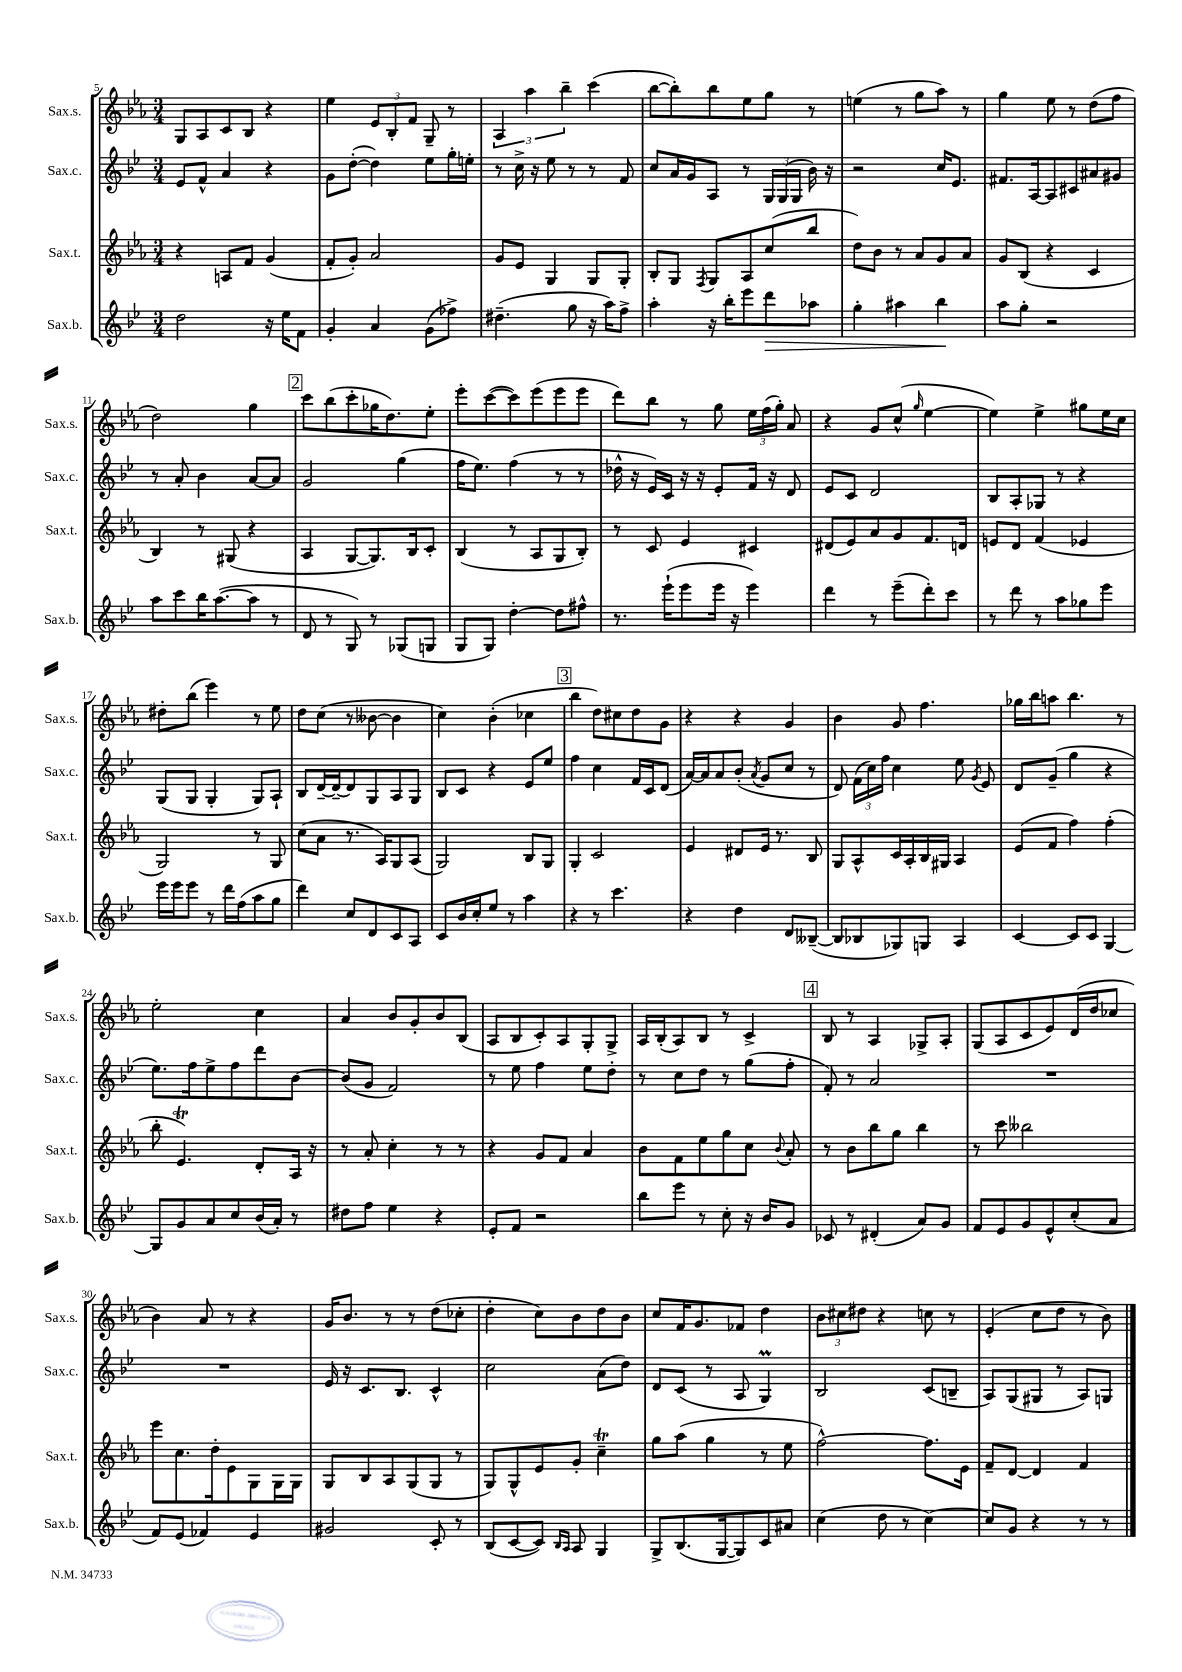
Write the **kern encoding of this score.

**kern	**kern	**kern	**kern
*staff4	*staff3	*staff2	*staff1
*clefG2	*clefG2	*clefG2	*clefG2
*k[b-e-]	*k[b-e-a-]	*k[b-e-]	*k[b-e-a-]
*M3/4	*M3/4	*M3/4	*M3/4
2dd	4r	8e-	8G
.	.	8f^^	8A-
.	8A	4a	8c
.	8f	.	8B-
16r	(4g	4r	4r
16ee-	.	.	.
8f	.	.	.
=	=	=	=
4g'	8f'	8g	4ee-
.	8g')	([8dd'	.
4a	2a-	4dd])	12e-
.	.	.	12B-'
.	.	.	12f
(8g	.	8ee-	8G~
8ff-^)	.	16gg'	8r
.	.	16ee'	.
=	=	=	=
(4.dd#~	8g	8r	6A-
.	8e-	16cc^	.
.	.	.	6aa-
.	.	16r	.
.	4G	8ee-	.
.	.	.	6bb-~
8gg	.	8r	.
16r	8G	8r	(4ccc
16aa)	.	.	.
8ff^	8G'	8f	.
=	=	=	=
4aa'	8B-'	8cc	[8bb-
.	8G	16a	8bb-'])
.	.	16g	.
.	8qF	.	.
16r	8G	8A	8bb-
16bb-'	.	.	.
8eee-	8A-	8r	8ee-
8ddd	(8cc	24G	8gg
.	.	(24G	.
.	.	24G	.
8aa-	8bb-	16b-)	8r
.	.	16r	.
=	=	=	=
4gg'	8dd)	2r	(4ee
.	8b-	.	.
4aa#	8r	.	8r
.	8a-	.	8gg
4bb-	8g	16cc	8aa-)
.	.	8.e-	.
.	8a-	.	8r
=	=	=	=
8aa	8g	8.f#	4gg
8gg'	(8B-	.	.
.	.	[16A	.
2r	4r	8A]	8ee-
.	.	8c#	8r
.	4c	8a#	(8dd
.	.	8g#	8ff
=	=	=	=
8aa	4B-)	8r	2dd)
8ccc	.	8a'	.
16bb-	8r	4b-	.
([8.aa	.	.	.
.	(8G#	.	.
8aa]	4r	[8a	4gg
8r	.	8a]	.
=	=	=	=
8d	4A-	2g	8ccc
8r	.	.	(8bb-
8G)	[8G	.	8ccc'
8r	8.G])	.	16gg-
.	.	.	8.dd)
(8G-	.	(4gg	.
.	16B-	.	.
8G	8c'	.	8ee-'
=	=	=	=
8G	(4B-	16ff	8eee-'
.	.	8.ee-)	.
8G)	.	.	([8ccc
[4dd'	8r	(4ff	8ccc])
.	8A-	.	(8eee-
8dd]	8G	8r	8eee-
8ff#^^	8B-')	8r	8eee-
=	=	=	=
8.r	8r	16dd-^^	8ddd)
.	.	16r	.
.	8c	16e-)	8bb-
(16eee-`	.	16c	.
8eee-	4e-	16r	8r
.	.	16r	.
16eee-	.	8e-'	8gg
16r	.	.	.
4eee-)	4c#	16f	24ee-
.	.	.	(24ff
.	.	16r	.
.	.	.	24gg')
.	.	8d	8a-
=	=	=	=
4ddd	(8d#	8e-	4r
.	8e-)	8c	.
8r	8a-	2d	8g
(8eee-~	8g	.	(8cc^^
.	.	.	16qqgg
8ddd')	8.f	.	[4ee-
8ccc	.	.	.
.	16d	.	.
=	=	=	=
8r	8e	8B-	4ee-])
8ddd	8d	8A'	.
8r	(4f	8G-	4ee-^
8aa	.	8r	.
8gg-	4e-	4r	8gg#
8eee-	.	.	16ee-
.	.	.	16cc
=	=	=	=
16eee-	2G)	(8G	8dd#'
16eee-	.	.	.
8eee-	.	8G	(8bb-
8r	.	4G'	4eee-)
16ddd	.	.	.
(16ff	.	.	.
8aa	8r	8G)	8r
8gg	8G	8A`	8ee-
=	=	=	=
4ddd)	(8cc	8B-	8dd
.	8a-	[16d~	(8cc
.	.	16d~_	.
8cc	8.r	8d]	8r
8d	.	8G	[8b--
.	16A-)	.	.
8c	8G	8A	4b--]
8A	(8A-	8G	.
=	=	=	=
8c	2G)	8B-	4cc)
16b-	.	8c	.
16cc'	.	.	.
8ee-	.	4r	(4b-'
8r	.	.	.
4aa	8B-	8e-	4cc-
.	8G	8ee-	.
=	=	=	=
4r	4G'	4ff	4bb-
8r	2c	4cc	8dd)
4.ccc	.	.	8cc#
.	.	16f	8dd
.	.	16c	.
.	.	(8d	8g
=	=	=	=
4r	4e-	[16a)	4r
.	.	16a]	.
.	.	8a	.
4dd	8d#	(8b-'	4r
.	.	8qa	.
.	16e-	8g	.
.	8.r	.	.
8d	.	8cc	4g
([8B--~	8B-	8r	.
=	=	=	=
8B--]	8G	8d)	4b-
8B-	8A-^^	(24f	.
.	.	24cc)	.
.	.	24ff	.
8G-)	16c	4cc	8g
.	16A-'	.	.
8G	16B-	.	4.ff
.	16G#	.	.
4A	4A-	8ee-	.
.	.	8qg	.
.	.	8e-	.
=	=	=	=
[4c	(8e-	8d	16gg-
.	.	.	16bb-
.	8f	(8g~	8aa
8c]	4ff)	4gg	4.bb-
8c	.	.	.
[4G	(4ff'	4r	.
.	.	.	8r
=	=	=	=
8G]	8bb-'	8.ee-)	2ee-'
8g	4.e-)	.	.
.	.	16ff	.
8a	.	8ee-^	.
8cc	.	8ff	.
(16b-	8d'	8ddd	4cc
16a')	.	.	.
8r	16A-	[8b-	.
.	16r	.	.
=	=	=	=
8dd#	8r	(8b-]	4a-
8ff	8a-'	8g	.
4ee-	4cc'	2f)	8b-
.	.	.	8g'
4r	8r	.	8b-
.	8r	.	(8B-
=	=	=	=
8e-'	4r	8r	8A-
8f	.	8ee-	8B-
2r	8g	4ff	8c')
.	8f	.	8A-
.	4a-	8ee-	8G'
.	.	8dd'	8G^
=	=	=	=
8bb-	8b-	8r	16A-
.	.	.	(16B-'
8eee-	8f	8cc	8A-)
8r	8ee-	8dd	8B-
8cc'	8gg	8r	8r
16r	8cc	(8gg	4c^
16b-	.	.	.
.	8qqb-	.	.
8g	8a-'	8ff'	.
=	=	=	=
8c-	8r	8f')	8B-
8r	8b-	8r	8r
(4d#'	8bb-	2a	4A-
.	8gg	.	.
8a)	4bb-	.	8G-^
8g	.	.	8A-'
=	=	=	=
8f	8r	2.r	(8G
8e-	8ccc	.	8A-
8g	2bb--	.	8c
8e-^^	.	.	8e-)
(8cc'	.	.	(16d
.	.	.	16dd
8a	.	.	8cc-
=	=	=	=
8f)	8eee-	2.r	4b-)
(8e-	8.cc	.	.
4f-)	.	.	8a-
.	16dd'	.	.
.	8e-	.	8r
4e-	8G	.	4r
.	16G	.	.
.	16G	.	.
=	=	=	=
2g#	8G	16e-	16g
.	.	16r	8.b-
.	8B-	8.c	.
.	8A-	.	8r
.	.	8.B-	.
.	(8G	.	8r
8c'	8G	4c^^	(8dd
8r	8r	.	8cc-'
=	=	=	=
(8B-	8G)	2cc	4dd'
[8c	8G^^	.	.
8c])	8e-	.	8cc)
16qqB-	.	.	.
16qqA	.	.	.
8A	8g'	.	8b-
4G	4cc~	(8a	8dd
.	.	8dd)	8b-
=	=	=	=
8G^	8gg	8d	8cc
(8.B-	(8aa-	(8c	16f
.	.	.	8.g
.	4gg	8r	.
[16G	.	.	.
8G])	.	8A	8f-
8c	8r	4G)	4dd
8a#	8ee-	.	.
=	=	=	=
(4cc	[2ff^^)	2B-	12b-
.	.	.	12cc#
.	.	.	12dd#
8dd	.	.	4r
8r	.	.	.
[4cc)	8.ff]	(8c	8cc
.	.	8B~	8r
.	16e-	.	.
=	=	=	=
8cc]	8f~	8A)	(4e-'
8g	[8d	(8G	.
4r	4d]	8G#	8cc
.	.	8r	8dd
8r	4f	8A)	8r
8r	.	8G	8b-)
==	==	==	==
*-	*-	*-	*-
